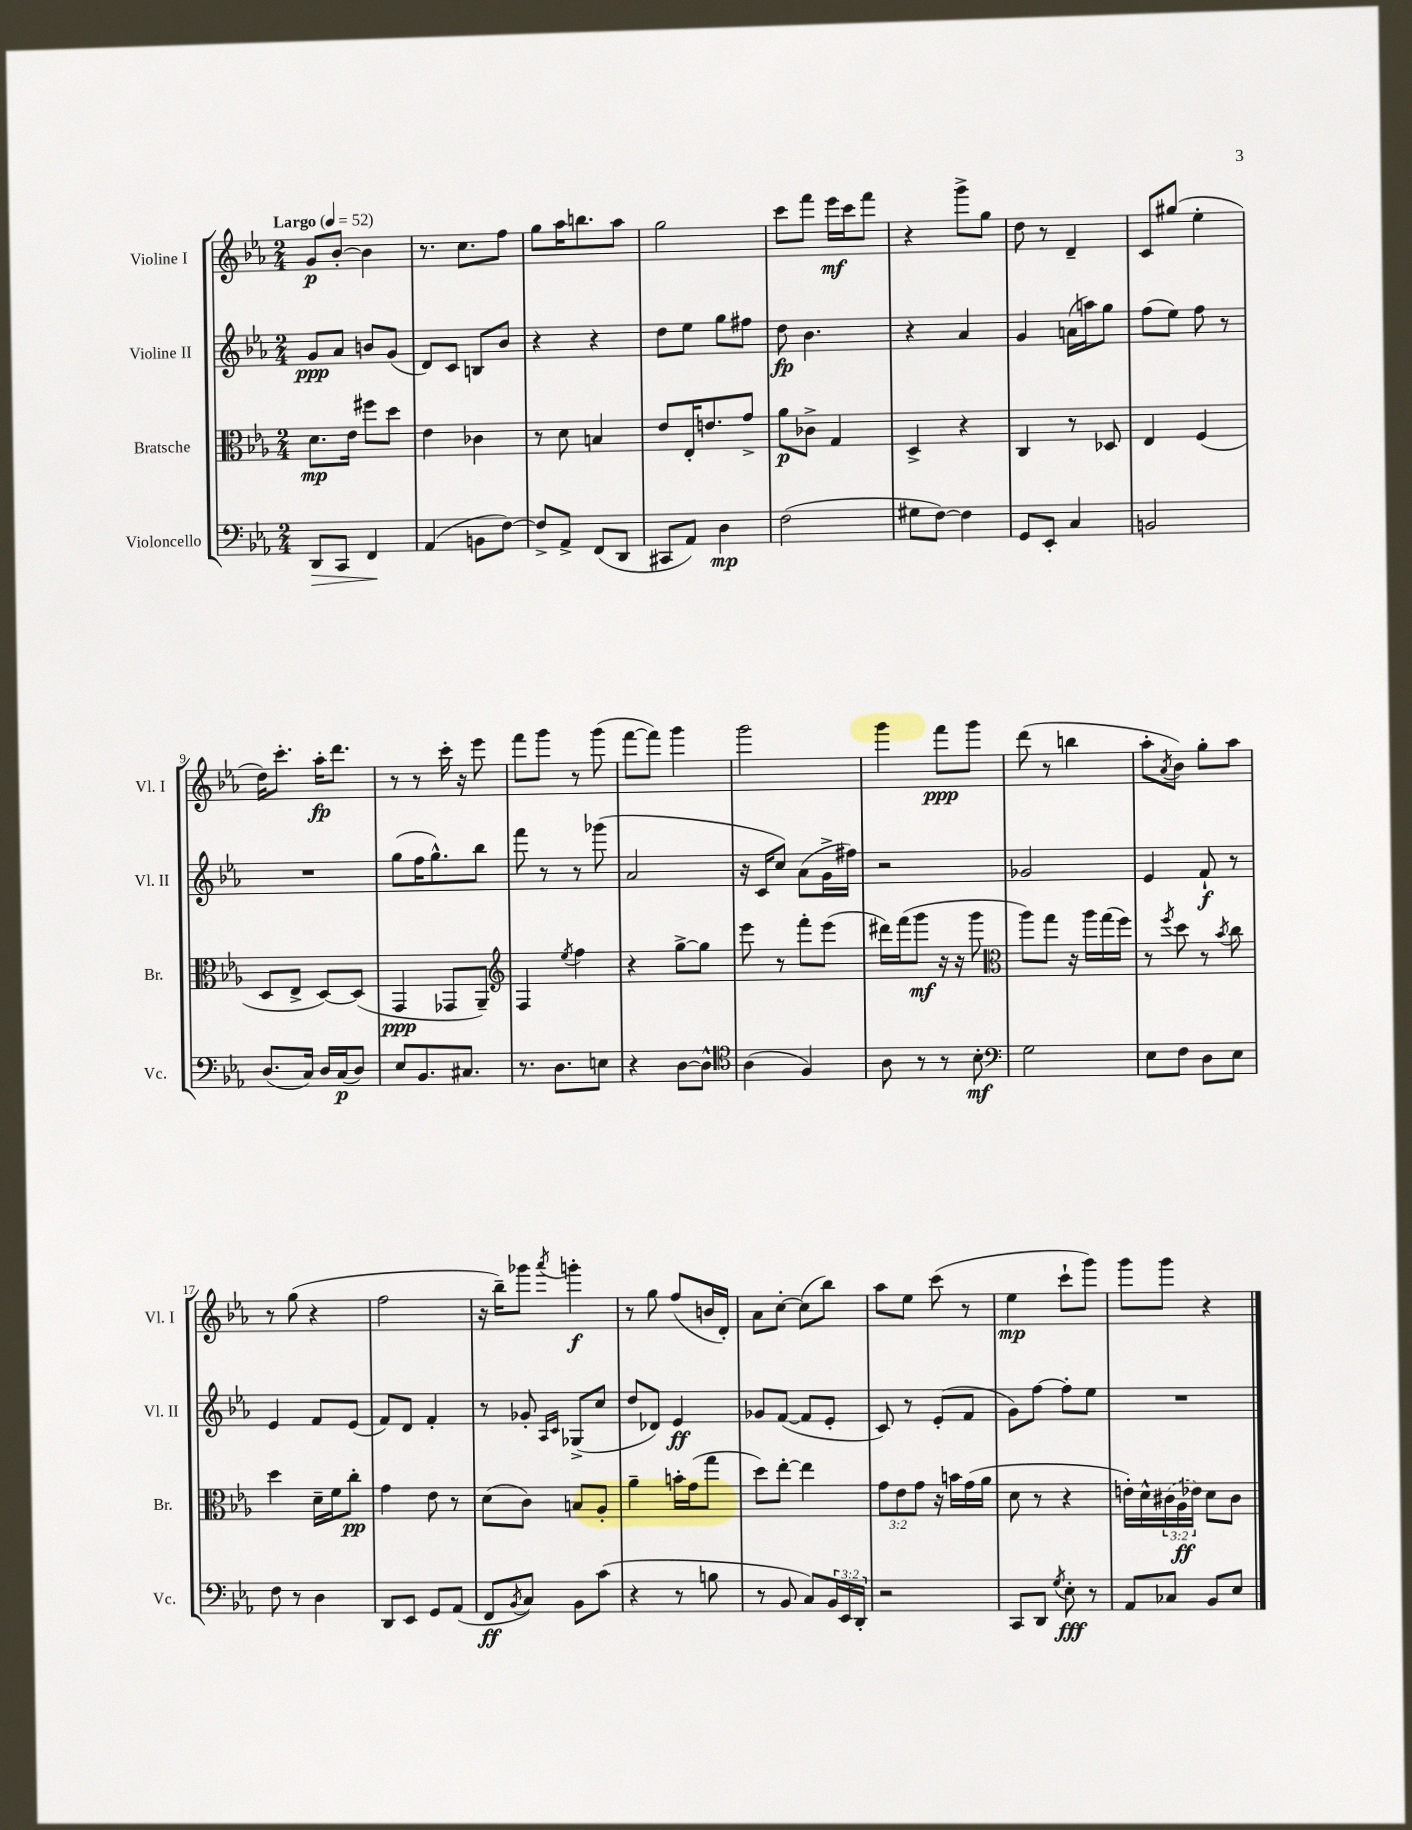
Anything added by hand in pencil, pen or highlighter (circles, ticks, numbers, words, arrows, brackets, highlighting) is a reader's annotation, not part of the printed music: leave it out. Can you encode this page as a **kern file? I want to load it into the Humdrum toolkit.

**kern	**dynam	**kern	**dynam	**kern	**dynam	**kern	**dynam
*part4	*part4	*part3	*part3	*part2	*part2	*part1	*part1
*staff4	*staff4	*staff3	*staff3	*staff2	*staff2	*staff1	*staff1
*I"Violoncello	*	*I"Bratsche	*	*I"Violine II	*	*I"Violine I	*
*I'Vc.	*	*I'Br.	*	*I'Vl. II	*	*I'Vl. I	*
*clefF4	*	*clefC3	*	*clefG2	*	*clefG2	*
*k[b-e-a-]	*	*k[b-e-a-]	*	*k[b-e-a-]	*	*k[b-e-a-]	*
*M2/4	*	*M2/4	*	*M2/4	*	*M2/4	*
*MM52	*	*MM52	*	*MM52	*	*MM52	*
=1	=1	=1	=1	=1	=1	=1	=1
!	!	!	!	!	!	!LO:TX:a:B:t=Largo	!
!	!LO:HP:b	!	!	!	!	!	!
8DD/L	>	8.d\L	mp	8g/L	ppp	8g/L	p
8CC/J	.	.	.	8a-/J	.	[8b-'/J	.
.	.	16e-\Jk	.	.	.	.	.
4FF/	.	8ff#X\L	.	8bn/L	.	4b-\]	.
.	.	8dd\J	.	(8g/J	.	.	.
.	]	.	.	.	.	.	.
=2	=2	=2	=2	=2	=2	=2	=2
(4AA-/	.	4e-\	.	8d/L)	.	8.r	.
.	.	.	.	8c/J	.	.	.
.	.	.	.	.	.	8.cc\L	.
8BBn\L	.	4c-X\	.	8Bn/L	.	.	.
[8F\J)	.	.	.	8b-/J	.	8ff\J	.
=3	=3	=3	=3	=3	=3	=3	=3
8F^/L]	.	8r	.	4r	.	8gg\L	.
8AA-^/J	.	8d\	.	.	.	16aa-\K	.
.	.	.	.	.	.	8.bbn\	.
(8FF/L	.	4Bn/	.	4r	.	.	.
8DD/J	.	.	.	.	.	8aa-\J	.
=4	=4	=4	=4	=4	=4	=4	=4
8CC#X/L	.	8e-/L	.	8dd\L	.	2gg\	.
8AA-/J)	.	16E-'/K	.	8ee-\J	.	.	.
.	.	8.en/	.	.	.	.	.
4D\	mp	.	.	8gg\L	.	.	.
.	.	8g^/J	.	8ff#X\J	.	.	.
=5	=5	=5	=5	=5	=5	=5	=5
(2F\	.	8a-\L	p	8dd\	fp	8ccc\L	.
.	.	8c-X^\J	.	4.b-\	.	8fff\J	.
.	.	4G/	.	.	.	16eee-\LL	mf
.	.	.	.	.	.	16ccc\J	.
.	.	.	.	.	.	8fff\J	.
=6	=6	=6	=6	=6	=6	=6	=6
8G#X\L	.	4D^/	.	4r	.	4r	.
[8F\J)	.	.	.	.	.	.	.
4F\]	.	4r	.	4a-/	.	8ggg^\L	.
.	.	.	.	.	.	8gg\J	.
=7	=7	=7	=7	=7	=7	=7	=7
8GG/L	.	4C/	.	4g/	.	8dd\	.
8EE-'/J	.	.	.	.	.	8r	.
4C/	.	8r	.	(16an\LL	.	4d~/	.
.	.	.	.	16aan\J)	.	.	.
.	.	8D-X/	.	8gg\J	.	.	.
=8	=8	=8	=8	=8	=8	=8	=8
2BBn/	.	4E-/	.	(8ff\L	.	8c/L	.
.	.	.	.	8ee-\J)	.	(8gg#X/J	.
.	.	(4F/	.	8ff\	.	4ee-'\	.
.	.	.	.	8r	.	.	.
!!LO:LB:g=z
=9	=9	=9	=9	=9	=9	=9	=9
(8.D/L	.	8D/L	.	2r	.	16dd\KL)	.
.	.	.	.	.	.	8.ccc'\J	.
.	.	8E-^/J	.	.	.	.	.
16C/Jk)	.	.	.	.	.	.	.
16D/LL	.	[8D/L)	.	.	.	16aa-'\KL	fp
(16C/J	p	.	.	.	.	8.ddd\J	.
8D/J)	.	(8D/J]	.	.	.	.	.
=10	=10	=10	=10	=10	=10	=10	=10
8E-/L	.	4GG/	ppp	(8gg\L	.	8r	.
8.BB-/	.	.	.	16ff\K	.	8r	.
.	.	.	.	8.gg^^\)	.	.	.
.	.	8GG-X/L	.	.	.	16ccc'\	.
8.C#X/J	.	.	.	.	.	16r	.
.	.	8AA-~/J)	.	8bb-\J	.	8eee-\	.
=11	=11	=11	=11	=11	=11	=11	=11
*	*	*clefG2	*	*	*	*	*
8.r	.	4F/	.	8fff\	.	8fff\L	.
.	.	.	.	8r	.	8ggg\J	.
8.D\L	.	.	.	.	.	.	.
.	.	8qee-/	.	.	.	.	.
.	.	4ff\	.	8r	.	8r	.
8En\J	.	.	.	(8ggg-X\	.	(8ggg\	.
=12	=12	=12	=12	=12	=12	=12	=12
4r	.	4r	.	2a-/	.	[8fff\L	.
.	.	.	.	.	.	8fff\J])	.
[8D\L	.	[8gg^\L	.	.	.	4ggg\	.
8D^^\J]	.	8gg\J]	.	.	.	.	.
=13	=13	=13	=13	=13	=13	=13	=13
*clefC4	*	*	*	*	*	*	*
(4A-\	.	8eee-\	.	16r	.	2ggg\	.
.	.	.	.	16c/KL	.	.	.
.	.	8r	.	8cc/J)	.	.	.
4F/)	.	8fff'\L	.	(8a-\L	.	.	.
.	.	(8eee-\J	.	16g^\L	.	.	.
.	.	.	.	16ff#X\JJ)	.	.	.
=14	=14	=14	=14	=14	=14	=14	=14
8A-\	.	16ddd#X\LL)	.	2r	.	4ggg\	.
.	.	(16fff\J	.	.	.	.	.
8r	.	8ggg\J	mf	.	.	.	.
8r	.	16r	.	.	.	8fff\L	ppp
.	.	16r	.	.	.	.	.
8B-'\	mf	8ggg\	.	.	.	8ggg\J	.
=15	=15	=15	=15	=15	=15	=15	=15
*clefF4	*	*clefC3	*	*	*	*	*
2G\	.	8aa-\L)	.	2g-X/	.	(8ddd\	.
.	.	8gg\J	.	.	.	8r	.
.	.	16r	.	.	.	4bbn\	.
.	.	16aa-\LL	.	.	.	.	.
.	.	(16gg\	.	.	.	.	.
.	.	16ff\JJ)	.	.	.	.	.
=16	=16	=16	=16	=16	=16	=16	=16
8E-\L	.	8r	.	4e-/	.	8aa-'\L	.
.	.	8qff/	.	.	.	8qa-/	.
8F\J	.	8dd\	.	.	.	8b-\J)	.
8D\L	.	8r	.	8f`/	f	8gg'\L	.
.	.	8qb-/	.	.	.	.	.
8E-\J	.	8cc\	.	8r	.	8aa-\J	.
!!LO:LB:g=z
=17	=17	=17	=17	=17	=17	=17	=17
8F\	.	4dd\	.	4e-/	.	8r	.
8r	.	.	.	.	.	(8gg\	.
4D\	.	16d~\LL	.	8f/L	.	4r	.
.	.	16f\J	.	.	.	.	.
.	.	8cc'\J	pp	(8e-/J	.	.	.
=18	=18	=18	=18	=18	=18	=18	=18
8DD/L	.	4g\	.	8f/L)	.	2ff\	.
8EE-/J	.	.	.	8d/J	.	.	.
8GG/L	.	8e-\	.	4f'/	.	.	.
(8AA-/J	.	8r	.	.	.	.	.
=19	=19	=19	=19	=19	=19	=19	=19
8FF/L	ff	(8d\L	.	8r	.	16r	.
.	.	.	.	.	.	16bb-~\KL)	.
8qBB-/	.	.	.	.	.	.	.
8C/J)	.	8c\J)	.	8g-X'/	.	8ggg-X\J	.
.	.	.	.	16qqA-/LL	.	.	.
.	.	.	.	16qqc/JJ	.	8qaaa-/	.
8BB-\L	.	8Bn/L	.	(8G-X^/L	.	4gggn'\	f
(8c\J	.	8A-'/J	.	8cc/J	.	.	.
=20	=20	=20	=20	=20	=20	=20	=20
4r	.	4a-~\	.	8dd/L	.	8r	.
.	.	.	.	8d-X/J)	.	8gg\	.
8r	.	16bn'\LL	.	4e-/	ff	(8ff/L	.
.	.	(16g\J	.	.	.	.	.
8Bn\	.	8gg\J	.	.	.	16bn/L	.
.	.	.	.	.	.	16d'/JJ)	.
=21	=21	=21	=21	=21	=21	=21	=21
8r	.	8dd\L)	.	8g-X/L	.	8a-\L	.
8BB-/	.	[8ee-'\J	.	([8f/J	.	[8cc'\J	.
8C/L)	.	4ee-\]	.	8f/L]	.	(8cc\L]	.
24BB-/L	.	.	.	8e-'/J	.	8bb-\J)	.
24EE-/	.	.	.	.	.	.	.
24DD'/JJ	.	.	.	.	.	.	.
=22	=22	=22	=22	=22	=22	=22	=22
2r	.	12g\L	.	8c/)	.	8aa-\L	.
.	.	12e-\	.	.	.	.	.
.	.	.	.	8r	.	8ee-\J	.
.	.	12g\J	.	.	.	.	.
.	.	16r	.	(8e-'/L	.	(8ccc\	.
.	.	16bn\LL	.	.	.	.	.
.	.	(16g\	.	8f/J	.	8r	.
.	.	16a-\JJ	.	.	.	.	.
=23	=23	=23	=23	=23	=23	=23	=23
8CC/L	.	8d\	.	8g\L)	.	4ee-\	mp
8DD/J	.	8r	.	[8ff\J	.	.	.
8qG/	.	.	.	.	.	.	.
8E-'\	fff	4r	.	8ff'\L]	.	8ccc`\L	.
8r	.	.	.	8ee-\J	.	8ggg\J)	.
=24	=24	=24	=24	=24	=24	=24	=24
8AA-/L	.	16en'\LL)	.	2r	.	8ggg\L	.
.	.	16d^^\	.	.	.	.	.
8C-X/J	.	(24c#X\	.	.	.	8ggg\J	.
.	.	24A-\	ff	.	.	.	.
.	.	24e-X\JJ)	.	.	.	.	.
8BB-/L	.	8d\L	.	.	.	4r	.
8E-/J	.	8c#\J	.	.	.	.	.
==	==	==	==	==	==	==	==
*-	*-	*-	*-	*-	*-	*-	*-
